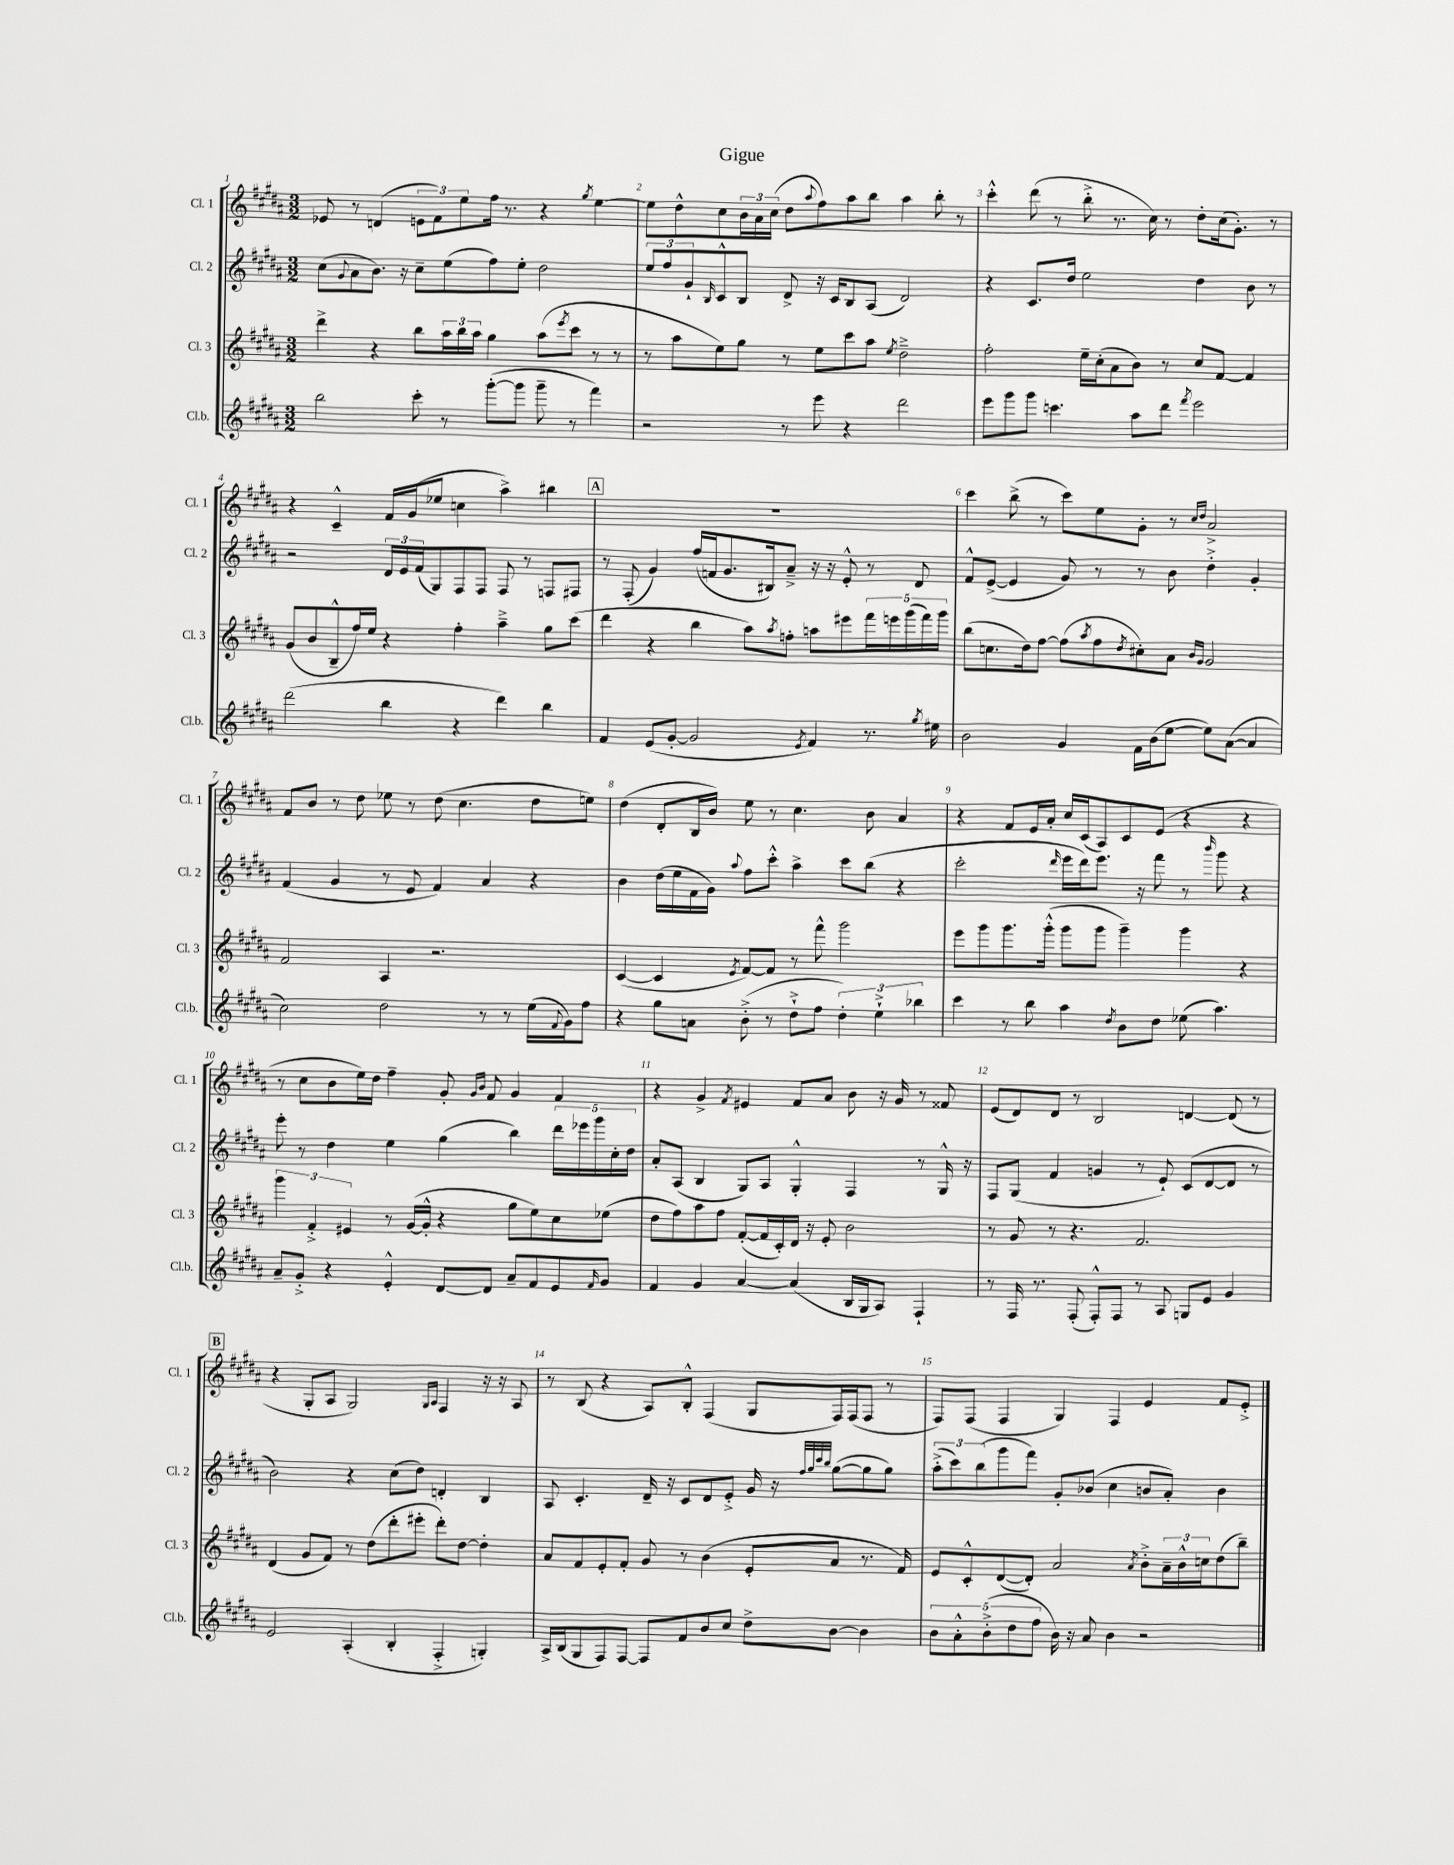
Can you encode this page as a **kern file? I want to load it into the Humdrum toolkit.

**kern	**kern	**kern	**kern
*staff4	*staff3	*staff2	*staff1
*clefG2	*clefG2	*clefG2	*clefG2
*k[f#c#g#d#a#]	*k[f#c#g#d#a#]	*k[f#c#g#d#a#]	*k[f#c#g#d#a#]
*M3/2	*M3/2	*M3/2	*M3/2
2bb	4ddd#^	(8cc#	8e-
.	.	8qqg#	.
.	.	8a#	8r
.	4r	8.b)	(4d
.	.	16r	.
8ccc#'	8bb	8cc#~	12e
.	.	.	12f#)
8r	24aa#	(8ee	.
.	24bb	.	12ee
.	24aa#	.	.
([8ggg#'	4gg#	8ff#)	16ff#
.	.	.	8.r
8ggg#]	.	8ee'	.
8ggg#~	(8aa#	2dd#	4r
.	8qeee	.	.
8r	8ccc#	.	.
.	.	.	8qgg#
4fff#)	8r	.	[4ee
.	8r	.	.
=	=	=	=
2r	8r	12ee	8ee]
.	.	12ff#	.
.	8aa#	.	8dd#^^
.	.	12g#`	.
.	.	16qqB	.
.	8ee)	8c#^^	8cc#
.	8gg#	8B	24b
.	.	.	24a#
.	.	.	(24cc#
8r	8r	8d#^	8dd#
.	.	.	8qqaa#
8eee	8ee	16r	8ff#)
.	.	16c#	.
4r	8ccc#	8B	8aa#
.	8aa#	(8A#	8bb
.	8qee	.	.
2ddd#	2dd#~^	2d#)	4aa#
.	.	.	8bb'
.	.	.	8r
=	=	=	=
8eee	2ff#'	4r	4ccc#'^^
8ggg#	.	.	.
8ggg#	.	8.c#	(8ddd#
4.ccc	.	.	8r
.	.	16dd#	.
.	16ee~	2ee	8bb'^
.	(16cc#'	.	.
.	8a#	.	8.r
8aa#	8b)	.	.
.	.	.	16cc#)
8ddd#	8r	.	8r
8qfff#	.	.	.
2eee	8cc#	4dd#	8dd#'
.	[8f#	.	(16cc#
.	.	.	8.g#')
.	4f#]	8b	.
.	.	8r	8r
=	=	=	=
(2ddd#	(8g#	2r	4r
.	8b	.	.
.	8B~^^	.	4c#~^^
.	16ff#)	.	.
.	16ee	.	.
4bb	4r	24d#	16f#
.	.	24e	.
.	.	.	(16g#
.	.	(24f#	.
.	.	8G#)	8ee-
4r	4ff#'	8F#	4cc
.	.	8F#	.
4ddd#)	4aa#~^	8F#	4aa#^)
.	.	8r	.
4bb	8gg#	8F	4bb#
.	(8ccc#	8F#	.
=	=	=	=
4f#	4ddd#	8r	1.r
.	.	(8F#'	.
(8e	4r	4g#)	.
[8g#'	.	.	.
2g#]	4bb	(16ff#	.
.	.	16f	.
.	.	8.g#	.
.	8aa#)	.	.
.	.	16B#)	.
.	8qaa#	.	.
.	8ff'	8a#~^	.
8qe	.	.	.
4f#)	8aa	16r	.
.	.	16r	.
.	8eee#	8e'^^	.
8.r	20fff#	8r	.
.	20eee	.	.
.	(20ggg#	.	.
.	.	8d#	.
.	20fff#)	.	.
8qgg#	.	.	.
16ee#	.	.	.
.	20ggg#	.	.
=	=	=	=
2b	(8bb	8f#^^	4ccc#
.	8.cc	([8e^	.
.	.	4e]	(8bb^
.	16dd#)	.	.
.	[8ff#	.	8r
4g#	(8ff#]	8g#)	8ccc#)
.	8qaa#	.	.
.	8ff#	8r	8ee
.	8qdd#	.	.
16f#	8cc#')	8r	8g#'
(16b	.	.	.
[8ee	8a#	8b	8r
.	16qqb	.	16qqcc#
.	16qqg#	.	16qqdd#
8ee])	2g#	4dd#'^	2a#^
([8a#	.	.	.
4a#]	.	4g#'	.
=	=	=	=
2cc#)	2f#	(4f#	8f#
.	.	.	8b
.	.	4g#	8r
.	.	.	8dd#
2dd#	4A#	8r	8ee-
.	.	8e	8r
.	2.r	4f#)	(8dd#
.	.	.	4.cc#
8r	.	4a#	.
8r	.	.	.
(16ee	.	4r	8dd#
8qqf#	.	.	.
16g#)	.	.	.
8ff#	.	.	8ee)
=	=	=	=
4r	([4c#	4b	(4dd#
8gg#	4c#]	(16dd#	8d#'
.	.	16ee	.
8a	.	16f#	16B
.	.	16g#)	16b)
.	8qe	8qqaa#	.
(8b'^	[8f#)	8ff#	8ee
8r	8f#]	8ccc#'^^	8r
8dd#`^	8r	4aa#^	4.cc#
8ff#	8fff#^^	.	.
6dd#')	2ggg#	8ccc#	.
.	.	(8bb	8b
6ee`^	.	.	.
.	.	4r	4a#
6bb-	.	.	.
=	=	=	=
4ccc#	8eee	2ccc#'	4r
.	8ggg#	.	.
8r	8.ggg#	.	8f#
8bb	.	.	16e
.	(16ggg#'^^	.	16a#'
.	.	16qqddd#	.
4aa#	8ggg#	16eee	16cc#
.	.	16ddd#)	(16c#
.	8ggg#	8.eee	8A#)
8qdd#	.	.	.
8b	4ggg#~)	.	8c#
.	.	16r	.
8dd#	.	8fff#	(8e
(8ee-	4ggg#	8r	4r
.	.	16qqbbb	.
4.aa#)	.	8ggg#	.
.	4r	4r	4r
=	=	=	=
8a#~	6ggg#	8eee'	8r
8g#'^	.	8r	8cc#
.	6f#'^	.	.
4r	.	4dd#	8b
.	6e#	.	.
.	.	.	16ee)
.	.	.	16dd#
4e'^^	8r	4ee	4ff#~
.	([16g#	.	.
.	16g#'^^]	.	.
[8d#	4r	(4gg#	8g#'
.	.	.	16qqg#
.	.	.	16qqb
8d#]	.	.	8f#
8a#~	8gg#	4bb)	4g#
8f#	8ee)	.	.
8e	8cc#	20ddd#	4f#
.	.	20eee-	.
.	.	20ggg#	.
16qqf#	.	.	.
8g#	(8ee-	.	.
.	.	20cc#'	.
.	.	20dd#	.
=	=	=	=
4f#	8dd#	8a#'	4r
.	8ff#)	(8A#	.
4g#	8aa#	4B	4g#^
.	8ff#	.	.
.	.	.	8qf#
[4a#	([8f#'	8G#)	4e#
.	16f#]	8A#	.
.	16c#')	.	.
(4a#]	16d#	4G#'^^	8f#
.	16r	.	.
.	8e'	.	8a#
16B	2b	4F#	8b
16G#	.	.	.
8A#)	.	.	16r
.	.	.	16g#
4F#`	.	8r	8r
.	.	16G#^^	8f##
.	.	16r	.
=	=	=	=
8r	8r	8F#	(8e
16F#	8g#	(8G#	8d#)
8.r	.	.	.
.	8r	4f#	8d#
(8F#'	4.r	.	8r
8F#'^^)	.	4g	2B
8F#	.	.	.
8r	2.f#	8r	.
8A#	.	8e`)	.
8G	.	(8c#	[4d
8e	.	[8d#	.
4g#	.	8d#]	(8d]
.	.	8r	8r
=	=	=	=
2e	(4d#	2b)	4r
.	8g#	.	8G#'
.	8f#)	.	8A#
(4A#'	8r	4r	2G#)
.	(8dd#	.	.
4B'	8ddd#'	(8cc#	.
.	8eee#'	8dd#)	.
.	.	.	16qqG#
.	.	.	16qqA#
4F#'^	8ddd#')	4d'	4F#
.	[8dd#	.	.
4G')	4dd#']	4B	16r
.	.	.	16r
.	.	.	8A#
=	=	=	=
16A#^	8a#	8A#	8r
(16B	.	.	.
8G#	8f#	4.c#'	(8B
8F#)	8e'	.	4r
[8F#	8f#'	.	.
8F#]	8g#	16d#~	8A#)
.	.	16r	.
8f#	8r	8c#	8B'^^
8b	(4b	8d#	(4F#
8cc#	.	8e'^	.
8dd#^	8e'	16g#	8G#
.	.	16r	.
.	.	32qqff#	.
.	.	32qqgg#	.
.	.	32qqccc#	.
.	.	32qqbb	.
[8b	8a#	([8gg#	16F#)
.	.	.	(16F#
4b]	8.r	8gg#]	8F#
.	.	8gg#)	8r
.	16f#)	.	.
=	=	=	=
10b	8e	(12aa#'^	8F#)
.	.	12ccc#)	.
10a#'^^	.	.	.
.	8c#'^^	.	(8F#
.	.	(12bb	.
(10b'^	.	.	.
.	([8d#	8ggg#	4F#
10dd#	.	.	.
.	8d#'])	8fff#)	.
10ff#	.	.	.
16b)	2a#	8g#'	4G#)
16r	.	.	.
8a#	.	(8b-	.
4b	.	4cc#	4F#
.	8qa#	.	.
2r	8b'^	8b	4e
.	24a#~	8a#')	.
.	24b^^	.	.
.	24cc	.	.
.	(8dd#	4b	8f#
.	8bb~)	.	8e'^
==	==	==	==
*-	*-	*-	*-
